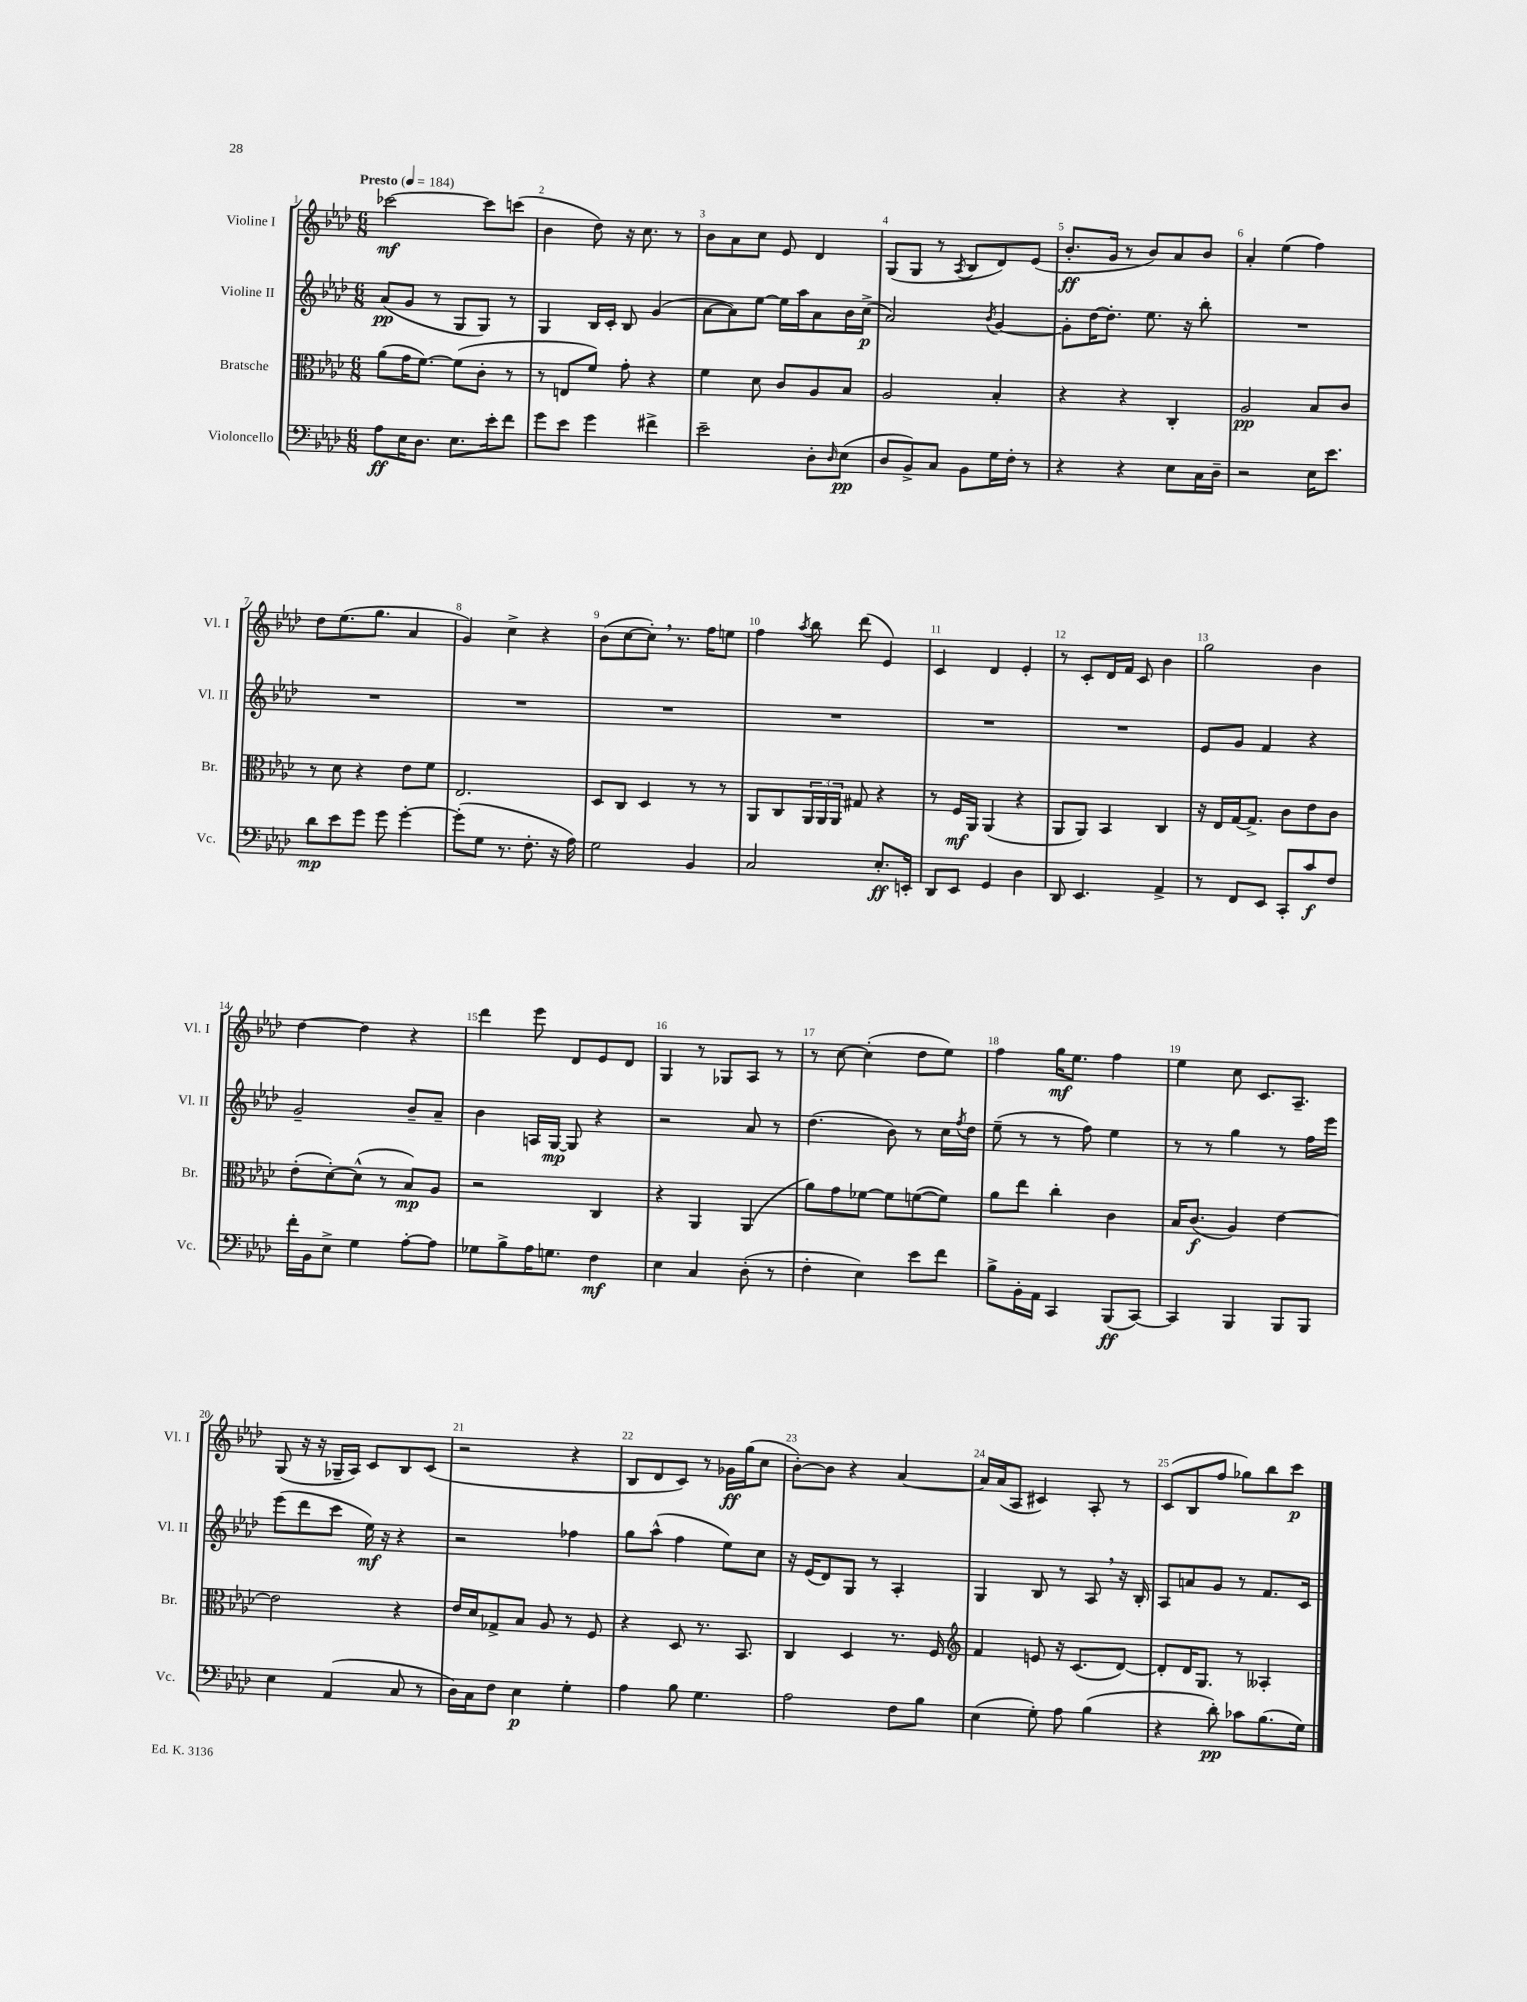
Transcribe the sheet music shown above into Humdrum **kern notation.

**kern	**kern	**kern	**kern
*staff4	*staff3	*staff2	*staff1
*clefF4	*clefC3	*clefG2	*clefG2
*k[b-e-a-d-]	*k[b-e-a-d-]	*k[b-e-a-d-]	*k[b-e-a-d-]
*M6/8	*M6/8	*M6/8	*M6/8
*MM184	*MM184	*MM184	*MM184
8A-\L	(8a-\L	(8a-/L	[2ccc-\
16E-\K	16g\K	8g/J	.
8.D-\J	[8.f\J)	.	.
.	.	8r	.
8.E-\L	(8f\]L	8G/L	.
.	8c'\J	8G/J)	8ccc-\]L
16e-'\k	.	.	.
8f\J	8r	8r	(8ccc\J
=	=	=	=
8g\L	8r	4G/	4b-\
8e-\J	8E/L	.	.
4g\	8f/J)	16B-/LL	8dd-\)
.	.	16c'/JJ	.
.	8g'\	8B-/	16r
.	.	.	8.cc\
4f#^\	4r	(4g/	.
.	.	.	8r
=	=	=	=
2e-~\	4f\	[8a-\L	8b-\L
.	.	8a-\])	8a-\
.	8d-\	[8ee-\J	8cc\J
.	8c/L	16ee-\]LL	8e-/
.	.	16aa-\J	.
8D-'\L	8A-/	8a-\	4d-/
16qqD-/	.	.	.
(8E-\J	8B-/J	16b-\L	.
.	.	(16cc^\JJ	.
=	=	=	=
8D-/L	2A-/	2a-/)	(8G/L
8BB-^/)	.	.	8G/J
8C/J	.	.	8r
.	.	.	8qA-/
8BB-\L	.	.	8B-/L
.	.	8qb-/	.
16G\L	4B-'/	[4g/	8d-/)
16F'\JJ	.	.	.
8r	.	.	(8e-/J
=	=	=	=
4r	4r	8g'\]L	8.b-'/L
.	.	[16dd-\K	.
.	.	8.dd-'\]J	16g/Jk
4r	4r	.	8r
.	.	8.ee-\	8b-/L)
8E-\L	4C'/	.	8a-/
.	.	16r	.
16C\L	.	8bb-'\	8b-/J
16D-~\JJ	.	.	.
=	=	=	=
2r	2A-/	2.r	4a-'/
.	.	.	(4ee-\
16E-\LK	8B-/L	.	4ff\)
8.e-\J	.	.	.
.	8c/J	.	.
=	=	=	=
8d-\L	8r	2.r	8dd-\L
8e-\	8d-\	.	(8.ee-\
8g\J	4r	.	.
.	.	.	8.gg\J
8g\	.	.	.
[4g'\	8e-\L	.	4a-/
.	8f\J	.	.
=	=	=	=
(8g'\]L	2.E-/	2.r	4g/)
8G\J	.	.	.
8.r	.	.	4cc^\
8.F'\	.	.	.
.	.	.	4r
16r	.	.	.
16A-\)	.	.	.
=	=	=	=
2G\	8D-/L	2.r	(8b-\L
.	8C/J	.	[8cc\
.	4D-/	.	8cc'\]J)
.	.	.	8.r
4BB-/	8r	.	.
.	.	.	16ff\LK
.	8r	.	8ee\J
=	=	=	=
2C/	8AA-/L	2.r	4ff\
.	8C/	.	.
.	.	.	8qaa-/
.	24AA-/L	.	8bb-\
.	24AA-/	.	.
.	24AA-/JJ	.	.
.	8G#/	.	(8ddd-\
8.E-'/L	4r	.	4e-/)
16EE'/Jk	.	.	.
=	=	=	=
8DD-/L	8r	2.r	4c/
8EE-/J	16F/LL	.	.
.	16AA-/JJ	.	.
4GG/	(4AA-/	.	4d-/
4D-\	4r	.	4e-'/
=	=	=	=
8DD-/	8AA-/L	2.r	8r
4.EE-/	8AA-/J)	.	8c'/L
.	4BB-/	.	16d-/L
.	.	.	16f/JJ
.	.	.	8c/
4AA-^/	4C/	.	4b-\
=	=	=	=
8r	16r	8e-/L	2gg\
.	16E-/LL	.	.
8FF/L	[16G/J	8g/J	.
.	8.G^/]J	.	.
8EE-/J	.	4f/	.
8CC'/L	8c\L	.	.
8c/	8e-\	4r	4b-\
8F/J	8c\J	.	.
=	=	=	=
16f'\LL	(8e-'\L	2g~/	[4dd-\
16BB-\J	.	.	.
8E-^\J	[8d-'\)	.	.
4G\	(8d-^^\]J	.	4dd-\]
.	8r	.	.
[8A-'\L	8B-/L)	8b-~/L	4r
8A-\]J	8A-/J	8a-~/J	.
=	=	=	=
8G-\L	2r	4b-\	4ddd-\
8B-^\	.	.	.
16A-\K	.	16A/LL	8eee-\
8.G\J	.	[16G/JJ	.
.	.	8G/]	8d-/L
4F\	4C/	4r	8e-/
.	.	.	8d-/J
=	=	=	=
4E-\	4r	2r	4G/
4C/	4AA-/	.	8r
.	.	.	8G-/L
(8D-'\	(4AA-/	8a-/	8A-/J
8r	.	8r	8r
=	=	=	=
4F'\	8a-\L)	(4.dd-\	8r
.	8g\	.	[8cc\
4E-\)	[8f-\J	.	(4cc'\]
.	8f-\]L	8b-\)	.
8e-\L	([8f\	8r	8dd-\L
8f\J	8f\]J)	16cc\LL	8ee-\J)
.	.	8qff/	.
.	.	16dd-\JJ	.
=	=	=	=
8B-^\L	8a-\L	(8ee-~\	4ff\
16BB-'\L	8ee-\J	8r	.
16AA-\JJ	.	.	.
4CC/	4cc'\	8r	16gg\LK
.	.	.	8.ee-\J
.	.	8ff\)	.
(8BBB-/L	4c\	4ee-\	4ff\
[8CC/J)	.	.	.
=	=	=	=
4CC/]	16B-/LK	8r	4ee-\
.	(8.c/J	.	.
.	.	8r	.
4BBB-/	4A-/)	4gg\	8cc\
.	.	.	8.c/L
8BBB-/L	[4e-\	8r	.
.	.	.	8.A-~/J
8BBB-/J	.	16ff\LL	.
.	.	16eee-\JJ	.
=	=	=	=
4E-\	2e-\]	(8eee-\L	(8G/
.	.	8ddd-\	16r
.	.	.	16r
(4AA-/	.	8ccc\J	16G-~/LL
.	.	.	16A-/JJ)
.	.	16ee-\)	8c/L
.	.	16r	.
8C/	4r	4r	8B-/
8r	.	.	(8c/J
=	=	=	=
16D-\LL)	16e-/LL	2r	2r
16C\J	16d-/J	.	.
8F\J	8G-^/	.	.
4E-\	8B-/J	.	.
.	8A-/	.	.
4G'\	8r	4ff-\	4r
.	8F/	.	.
=	=	=	=
4A-\	4r	8gg\L	8B-/L
.	.	(8aa-^^\J	8d-/
8B-\	8D-/	4ff\	8c/J)
4.G\	8.r	.	8r
.	.	8ee-\L)	16g-\LL
.	8.BB-/	.	(16gg\J
.	.	8cc\J	8cc\J
=	=	=	=
2A-\	4C/	16r	[8b-'\L)
.	.	(16e-/LK	.
.	.	8d-/)	8b-\]J
.	4D-/	8G/J	4r
.	.	8r	.
8F\L	8.r	4A-'/	[4a-/
8B-\J	.	.	.
.	16F/	.	.
=	=	=	=
*	*clefG2	*	*
(4E-\	4f/	4G/	16a-/]LL
.	.	.	(16a-/J
.	.	.	8A-/J
8G'\)	8e/	8B-/	4c#/)
8A-\	16r	8r	.
.	(8.c/L	.	.
(4B-\	.	8A-/	8A-'/
.	[8d-/J)	16r	8r
.	.	16B-'/	.
=	=	=	=
4r	8d-'/]L	8A-/L	(8c/L
.	16d-/K	8a/	8B-/
.	8.G/J	.	.
8d-'\)	.	8g/J	8ff/J
8c-\L	8r	8r	8gg-\L)
(8.B-\	4A--'/	8.f/L	8bb-\
.	.	.	8ccc\J
16G\Jk)	.	16c/Jk	.
==	==	==	==
*-	*-	*-	*-
